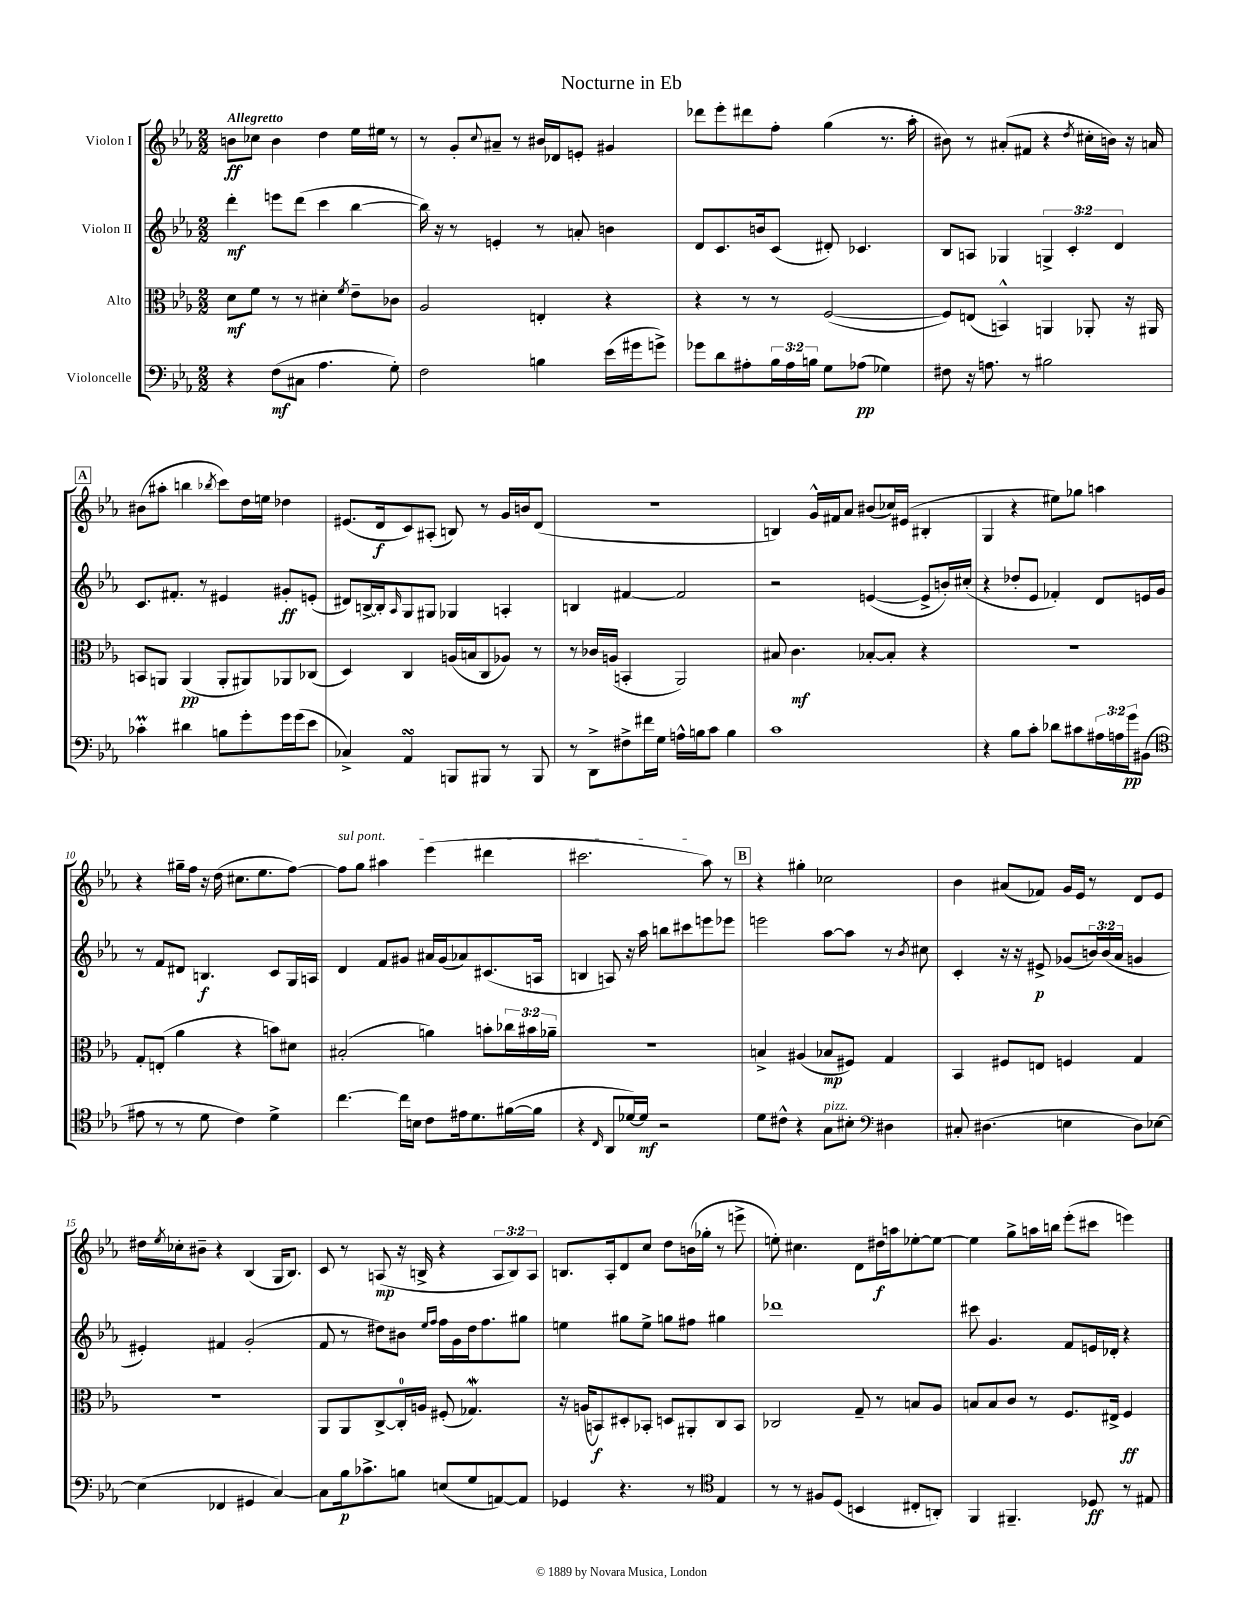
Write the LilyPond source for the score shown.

\header { title = "Nocturne in Eb" }
<<
\new StaffGroup <<
\new Staff = "s0" \with { instrumentName = "Violon I" } {
    \clef treble \key ees \major \numericTimeSignature \time 2/2 \override Staff.TupletNumber.text = #tuplet-number::calc-fraction-text \tempo "Allegretto"
    b'8\ff ces''8 b'4 d''4 ees''16 eis''16 r8 |
    r8 g'8-. \appoggiatura { c''8 } ais'8-- r8 bis'16 des'16 e'8-. gis'4 |
    des'''8 ees'''8-. dis'''8 f''8-. g''4( r8. aes''16-. |
    bis'8) r8 ais'8-.( fis'8 r4 \acciaccatura { d''8 } cis''16-. b'16) r16 a'16 |
    \mark \markup { \box "A" } bis'8( ais''8-. b''4 \acciaccatura { bes''8 } c'''8) d''16 e''16 des''4 |
    eis'8.( d'16\f c'8) ais8-.( b8) r8 g'16 b'16 d'8( |
    r1 |
    b4) g'16-^ fis'16 aes'8 bis'8( ces''16) eis'16( bis4-. |
    g4 r4 eis''8) ges''8 a''4 |
    r4 gis''16-- f''16 r16 d''16( cis''8. ees''8. f''8~) |
    \once \override TextSpanner.bound-details.left.text = \markup { \italic "sul pont." } f''8\startTextSpan g''8 ais''4 ees'''4( dis'''4 |
    cis'''2. aes''8\stopTextSpan) r8 |
    \mark \markup { \box "B" } r4 gis''4-. ces''2 |
    bes'4 ais'8( fes'8) g'16 ees'16 r8 d'8 ees'8 |
    dis''16 \acciaccatura { ees''8 } ces''16-. bis'8-- r4 bes4( g16 bes8.) |
    c'8 r8 a8\mp( r16 b16-> r4 \tuplet 3/2 { a8 b8) a8 } |
    b8. aes16-. d'8 c''8 d''8 b'16( ges''16-. r8 e'''8-> |
    e''8-.) cis''4. d'8 dis''16\f a''16 ees''8~-. ees''8~ |
    ees''4 g''8-> a''16 b''16 ees'''8-.( cis'''8 e'''4) \bar "|." |
}
\new Staff = "s1" \with { instrumentName = "Violon II" } {
    \clef treble \key ees \major \numericTimeSignature \time 2/2 \override Staff.TupletNumber.text = #tuplet-number::calc-fraction-text
    d'''4-.\mf e'''8 d'''8( c'''4 bes''4~ |
    bes''16) r16 r8 e'4-. r8 a'8-. b'4 |
    d'8 c'8. b'16 c'8( dis'8-.) ces'4. |
    bes8 a8 ges4 \tuplet 3/2 { g4-> c'4-. d'4 } |
    \mark \markup { \box "A" } c'8. fis'8.-. r8 eis'4 gis'8-.\ff e'8-.( |
    dis'8) b16~-> b16-. \grace { aes16 } g8 gis8 ges4 a4-. |
    b4 fis'4~ fis'2 |
    r2 e'4~( e'8-> b'16-.) cis''16-.( |
    r4 des''8-. ees'8 fes'4-.) d'8 e'16 g'16 |
    r8 f'8 dis'8 b4.\f c'8 g16 a16 |
    d'4 f'8 gis'8 ais'16 gis'16( aes'8) cis'8.( a16 |
    b4 a8) r16 aes''16 b''8 cis'''8 e'''8 ees'''8 |
    \mark \markup { \box "B" } e'''2 aes''8~ aes''8 r8 \acciaccatura { bes'8 } cis''8 |
    c'4-. r16 r16 eis'8->\p ges'8( \tuplet 3/2 { b'16) b'16( aes'16 } g'4 |
    eis'4-.) fis'4 g'2-.( |
    f'8 r8 dis''8) bis'8 \grace { ees''16 f''16 } f''16 g'16 dis''16 f''8. gis''8 |
    e''4 gis''8 e''8-> g''8 fis''8 gis''4 |
    des'''1 |
    cis'''8 g'4. f'8 e'16 des'16-. r4 \bar "|." |
}
\new Staff = "s2" \with { instrumentName = "Alto" } {
    \clef alto \key ees \major \numericTimeSignature \time 2/2 \override Staff.TupletNumber.text = #tuplet-number::calc-fraction-text
    d'8\mf f'8 r8 r8 dis'4-. \acciaccatura { f'8 } ees'8-- ces'8 |
    aes2 e4-. r4 |
    r4 r8 r8 f2~( |
    f8) e8( b,4-^) a,4 aes,8-. r16 ais,16 |
    \mark \markup { \box "A" } b,8 a,8 a,4\pp( a,8-. ais,8) aes,8 ces8( |
    d4) c4 a16( b16 c8 aes8) r8 |
    r8 ces'16 a16( b,4-. aes,2) |
    bis8 c'4.\mf bes8~-. bes8-. r4 |
    R1 |
    g8-. e8-.( aes'4 r4 b'8) dis'8 |
    bis2-.( a'4) b'8-. \tuplet 3/2 { ces''16 bis'16 aes'16-- } |
    R1 |
    \mark \markup { \box "B" } b4-> ais4( bes8\mp fis8) g4 |
    bes,4 fis8 e8 f4 g4 |
    r1 |
    aes,8 aes,8 c8~-> c16-0-. a16 fis8-.( ges4.\mordent) |
    r16 a16( b,8\f) dis8-. bes,8-. d8 ais,8-. c8 bes,8 |
    ces2 g8-- r8 b8 aes8 |
    b8 b8 c'8 r8 f8. eis16-> f4\ff \bar "|." |
}
\new Staff = "s3" \with { instrumentName = "Violoncelle" } {
    \clef bass \key ees \major \numericTimeSignature \time 2/2 \override Staff.TupletNumber.text = #tuplet-number::calc-fraction-text
    r4 f8\mf( cis8 aes4. g8-.) |
    f2 b4 ees'16( gis'16 g'8->) |
    ges'8 d'8 ais8-. \tuplet 3/2 { bes16 ais16 b16 } g8 aes8\pp( ges4) |
    fis8 r16 a8. r8 bis2 |
    \mark \markup { \box "A" } ces'4-.\prall dis'4 b8 g'8-. g'16 g'16( ees'8 |
    ces4->) aes,4\turn b,,8 bis,,8 r8 bis,,8 |
    r8 d,8-> fis8-> fis'16 g16 a16-^ b16 c'8 b4 |
    c'1 |
    r4 bes8 c'8-. des'8 cis'8 \tuplet 3/2 { ais16 a16 g'16\pp } bis,8( |
    \clef tenor eis'8 r8 r8 d'8 c'4) d'4-> |
    c''4.~ c''16 b16 c'8 eis'16 d'8. fis'16~( fis'16 |
    r4 \grace { c16 } aes,8 des'16~) des'16\mf r2 |
    \mark \markup { \box "B" } d'8 cis'8-^ r4 g8^\markup { \italic "pizz." } bis8-. \clef bass dis4 |
    cis8-. dis4.( e4 dis8) ees8~ |
    ees4( fes,4 gis,4 c4~) |
    c8 bes16\p ces'8.-> b8 e8( g8 a,8~) a,8 |
    ges,4 r4. r8 \clef tenor ees4 |
    r8 r8 fis8 d8( b,4 cis8-. a,8-.) |
    f,4 fis,4.-- des8\ff r8 eis8 \bar "|." |
}
>>
>>
